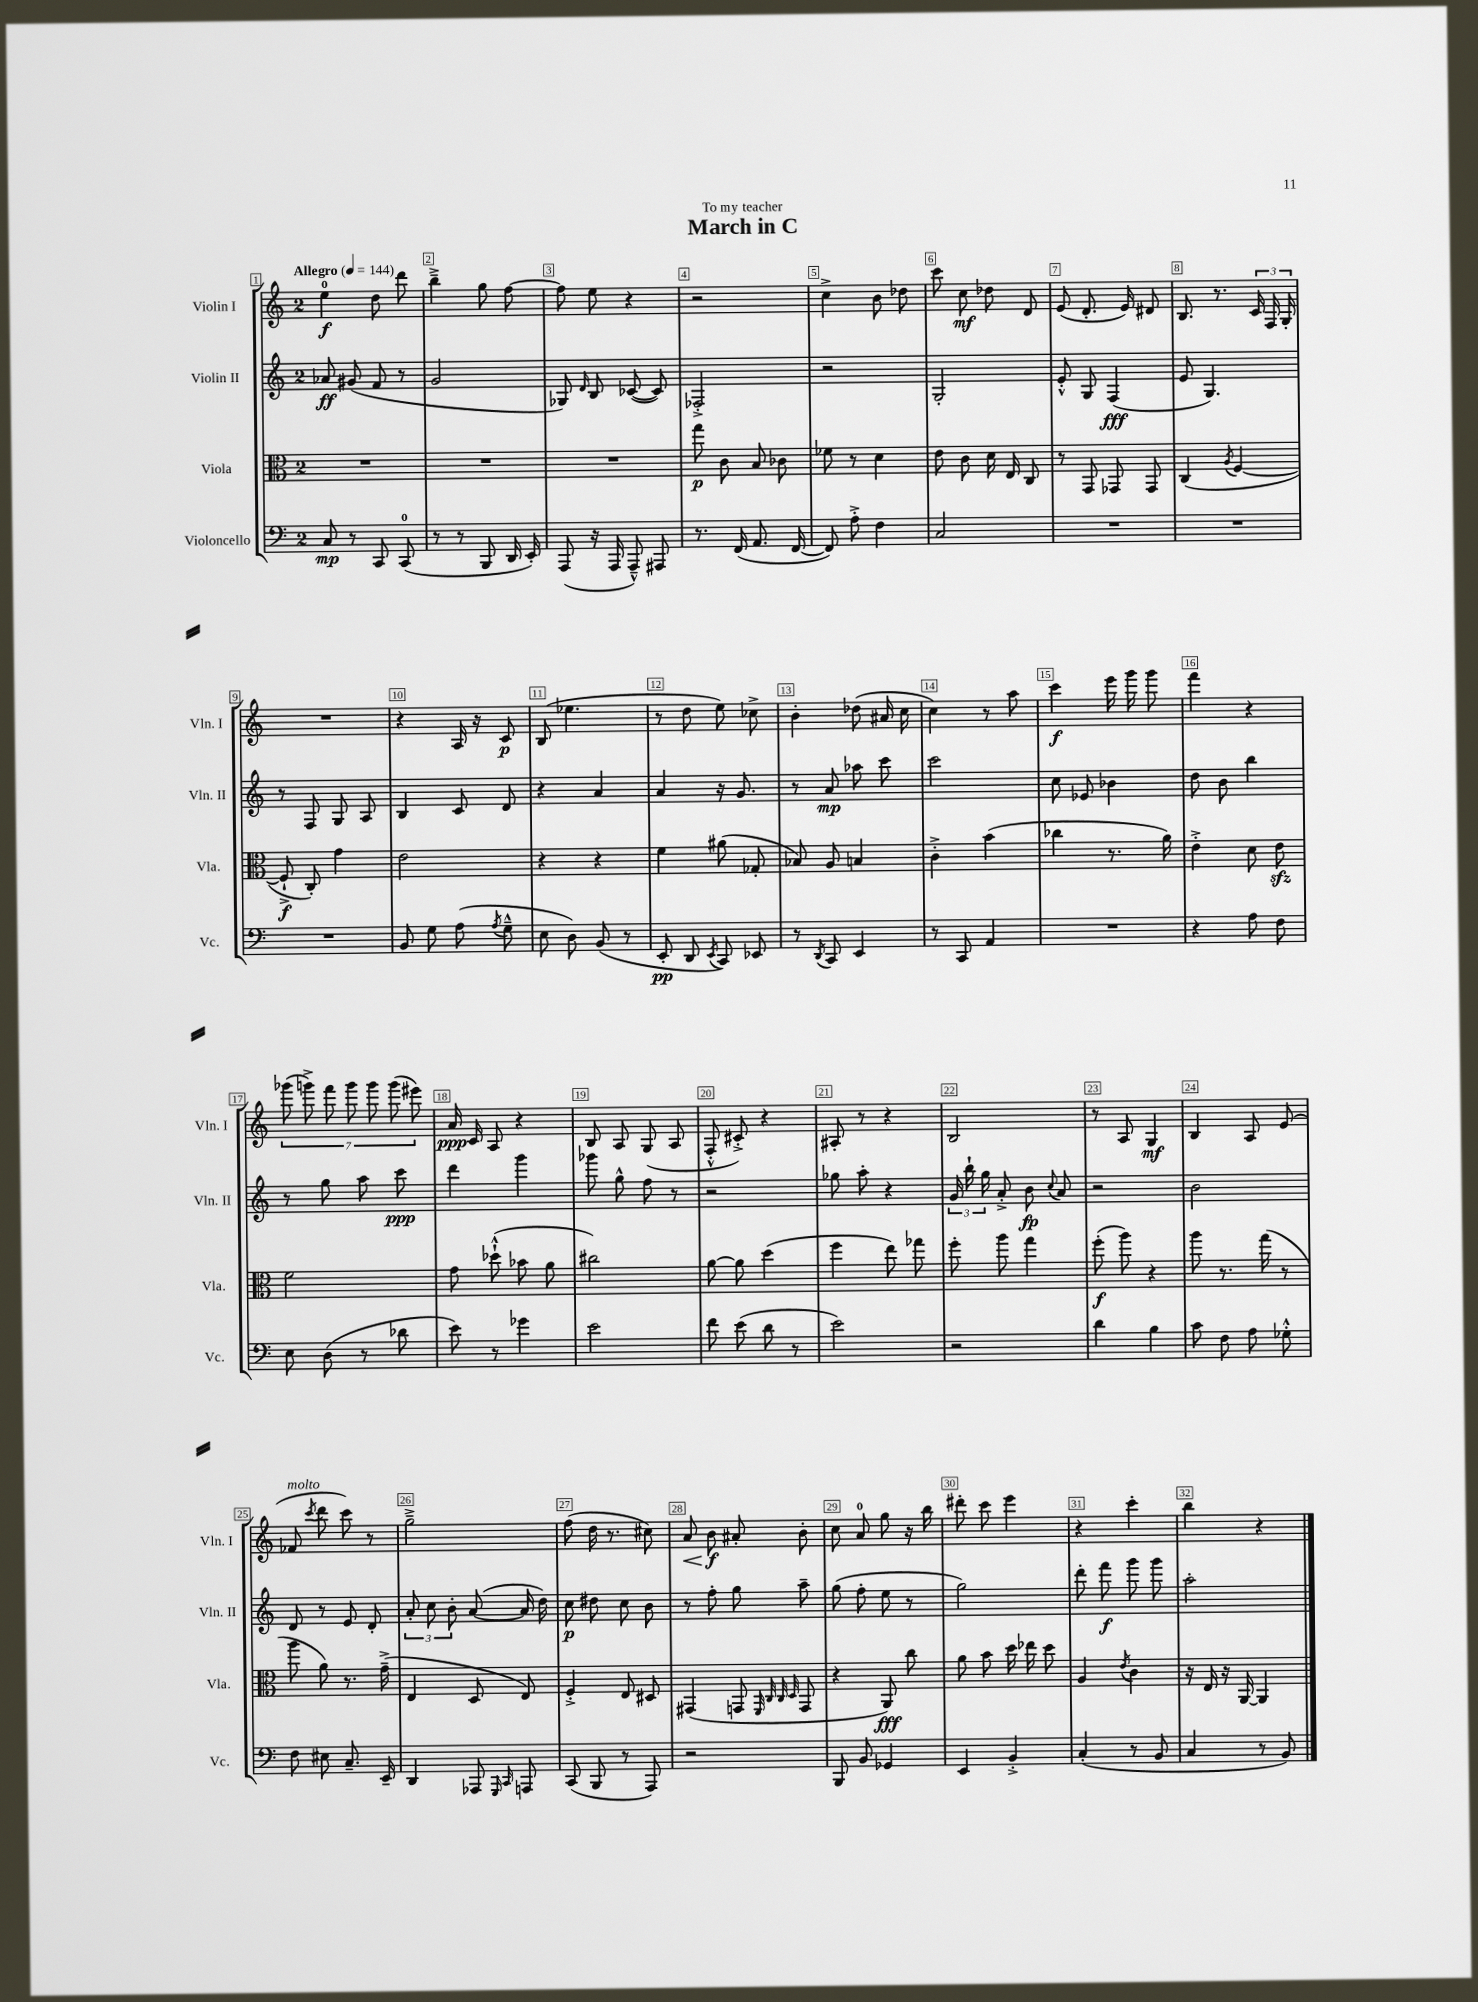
\header { title = "March in C" dedication = "To my teacher" }
<<
\new StaffGroup <<
\new Staff = "s0" \with { instrumentName = "Violin I" shortInstrumentName = "Vln. I" } {
    \clef treble \key c \major \once \override Staff.TimeSignature.style = #'single-digit \time 2/4 \tempo "Allegro" 4 = 144
    \autoBeamOff e''4-0\f d''8 d'''8 |
    b''4---> g''8 f''8~ |
    f''8 e''8 r4 |
    r2 |
    c''4-> b'8 des''8 |
    c'''8 c''8\mf des''8 d'8 |
    e'8( d'8.-. e'16) dis'8 |
    b8. r8. \tuplet 3/2 { c'16 f16 g16-. } |
    R2 |
    r4 a16 r16 c'8\p |
    b8( ees''4. |
    r8 d''8 e''8) ces''8-> |
    b'4-. des''8( ais'16 c''16 |
    c''4) r8 a''8 |
    c'''4\f e'''16 g'''16 g'''8 |
    f'''4 r4 |
    \tuplet 7/4 { ges'''8( g'''8->) f'''8 g'''8 g'''8 g'''8( eis'''8) } |
    a'16\ppp c'16 a8 r4 |
    b8 a8 g8( a8 |
    f8-.-^ cis'8-.->) r4 |
    ais8-. r8 r4 |
    b2 |
    r8 a8 g4\mf |
    b4 a8 e'8( |
    fes'8^\markup { \italic "molto" } \acciaccatura { c'''8 } d'''8 c'''8) r8 |
    g''2---> |
    f''8( d''16 r8. cis''8) |
    a'8\< b'8\f\! ais'8-. b'8-. |
    c''8 a'8-0 g''8 r16 b''16 |
    dis'''8-. c'''8 e'''4 |
    r4 c'''4-. |
    b''4 r4 \bar "|." |
}
\new Staff = "s1" \with { instrumentName = "Violin II" shortInstrumentName = "Vln. II" } {
    \clef treble \key c \major \once \override Staff.TimeSignature.style = #'single-digit \time 2/4
    \autoBeamOff aes'8\ff gis'8( f'8 r8 |
    g'2 |
    ges8) \grace { d'16 } b8 ces'8~( ces'8) |
    fes2-.-> |
    r2 |
    g2-. |
    e'8-.-^ g8 f4\fff( |
    e'8 g4.) |
    r8 f8 g8 a8 |
    b4 c'8 d'8 |
    r4 a'4 |
    a'4 r16 g'8. |
    r8 a'8\mp aes''8 c'''8 |
    c'''2 |
    c''8 ees'8 bes'4 |
    d''8 b'8 b''4 |
    r8 g''8 a''8 c'''8\ppp |
    d'''4 g'''4 |
    ges'''8 g''8-^ f''8 r8 |
    r2 |
    ges''8 a''8-. r4 |
    \tuplet 3/2 { g'16 b''16-! g''16 } a'8-.-> b'8\fp \appoggiatura { c''8 } a'8 |
    r2 |
    b'2 |
    d'8 r8 e'8 d'8-. |
    \tuplet 3/2 { a'8-. c''8 b'8-. } a'8~( a'16 d''16) |
    c''8\p dis''8 c''8 b'8 |
    r8 f''8-. g''8 a''8-- |
    g''8( f''8-. e''8 r8 |
    g''2) |
    d'''8-. f'''8\f g'''8 g'''8 |
    a''2-. \bar "|." |
}
\new Staff = "s2" \with { instrumentName = "Viola" shortInstrumentName = "Vla." } {
    \clef alto \key c \major \once \override Staff.TimeSignature.style = #'single-digit \time 2/4
    \autoBeamOff R2 |
    R2 |
    R2 |
    g''8\p c'8 b8 ces'8 |
    fes'8 r8 d'4 |
    e'8 c'8 d'16 e16 c8 |
    r8 g,8 ges,8 ges,8 |
    c4( \acciaccatura { a8 } f4~ |
    f8-!->\f c8-.) g'4 |
    e'2 |
    r4 r4 |
    f'4 ais'8( ges8-. |
    bes8) a8 b4 |
    c'4-.-> b'4( |
    ces''4 r8. a'16) |
    e'4-.-> d'8 e'8\sfz |
    f'2 |
    g'8 des''8-!-^( bes'8 a'8 |
    cis''2) |
    a'8~ a'8 d''4( |
    f''4 e''8) ges''8 |
    f''8-. a''8 g''4 |
    f''8-.\f( a''8) r4 |
    a''8 r8. g''16( r8 |
    a''8 a'8) r8. g'16--->( |
    e4 d8 e8) |
    f4-.-> e8 dis8 |
    gis,4( g,8 \grace { f,32 c32 c32 d32 } g,8 |
    r4 a,8\fff) c''8 |
    a'8 b'8 d''16 ees''16 d''8 |
    a4 \acciaccatura { e'8 } c'4 |
    r16 e16 r16 a,16~ a,4 \bar "|." |
}
\new Staff = "s3" \with { instrumentName = "Violoncello" shortInstrumentName = "Vc." } {
    \clef bass \key c \major \once \override Staff.TimeSignature.style = #'single-digit \time 2/4
    \autoBeamOff c8\mp r8 c,8 c,8-0( |
    r8 r8 b,,8 d,16 e,16-.) |
    a,,8( r16 a,,16 a,,8---^) ais,,8 |
    r8. f,16( a,8. f,16~ |
    f,8) a8-.-> f4 |
    c2 |
    R2 |
    R2 |
    R2 |
    b,8 g8 a8( \acciaccatura { a8 } g8---^ |
    e8 d8) b,8( r8 |
    e,8-.\pp d,8 \acciaccatura { e,8 } c,8) ees,8 |
    r8 \acciaccatura { d,8 } c,8 e,4 |
    r8 c,8 a,4 |
    R2 |
    r4 a8 f8 |
    e8 d8( r8 des'8 |
    e'8) r8 ges'4 |
    e'2 |
    f'8 e'8( d'8 r8 |
    e'2) |
    r2 |
    d'4 b4 |
    c'8 f8 a8 ges8-.-^ |
    f8 eis8 c8.-- e,16-- |
    d,4 aes,,8 \grace { g,,16 c,16 } a,,8 |
    c,8( b,,8 r8 a,,8) |
    r2 |
    b,,8 b,8 ges,4 |
    e,4 b,4-.-> |
    c4-.( r8 b,8 |
    c4 r8 b,8) \bar "|." |
}
>>
>>
\layout { \context { \Score \override BarNumber.break-visibility = ##(#f #t #t) barNumberVisibility = #all-bar-numbers-visible \override BarNumber.stencil = #(make-stencil-boxer 0.1 0.3 ly:text-interface::print) } }
